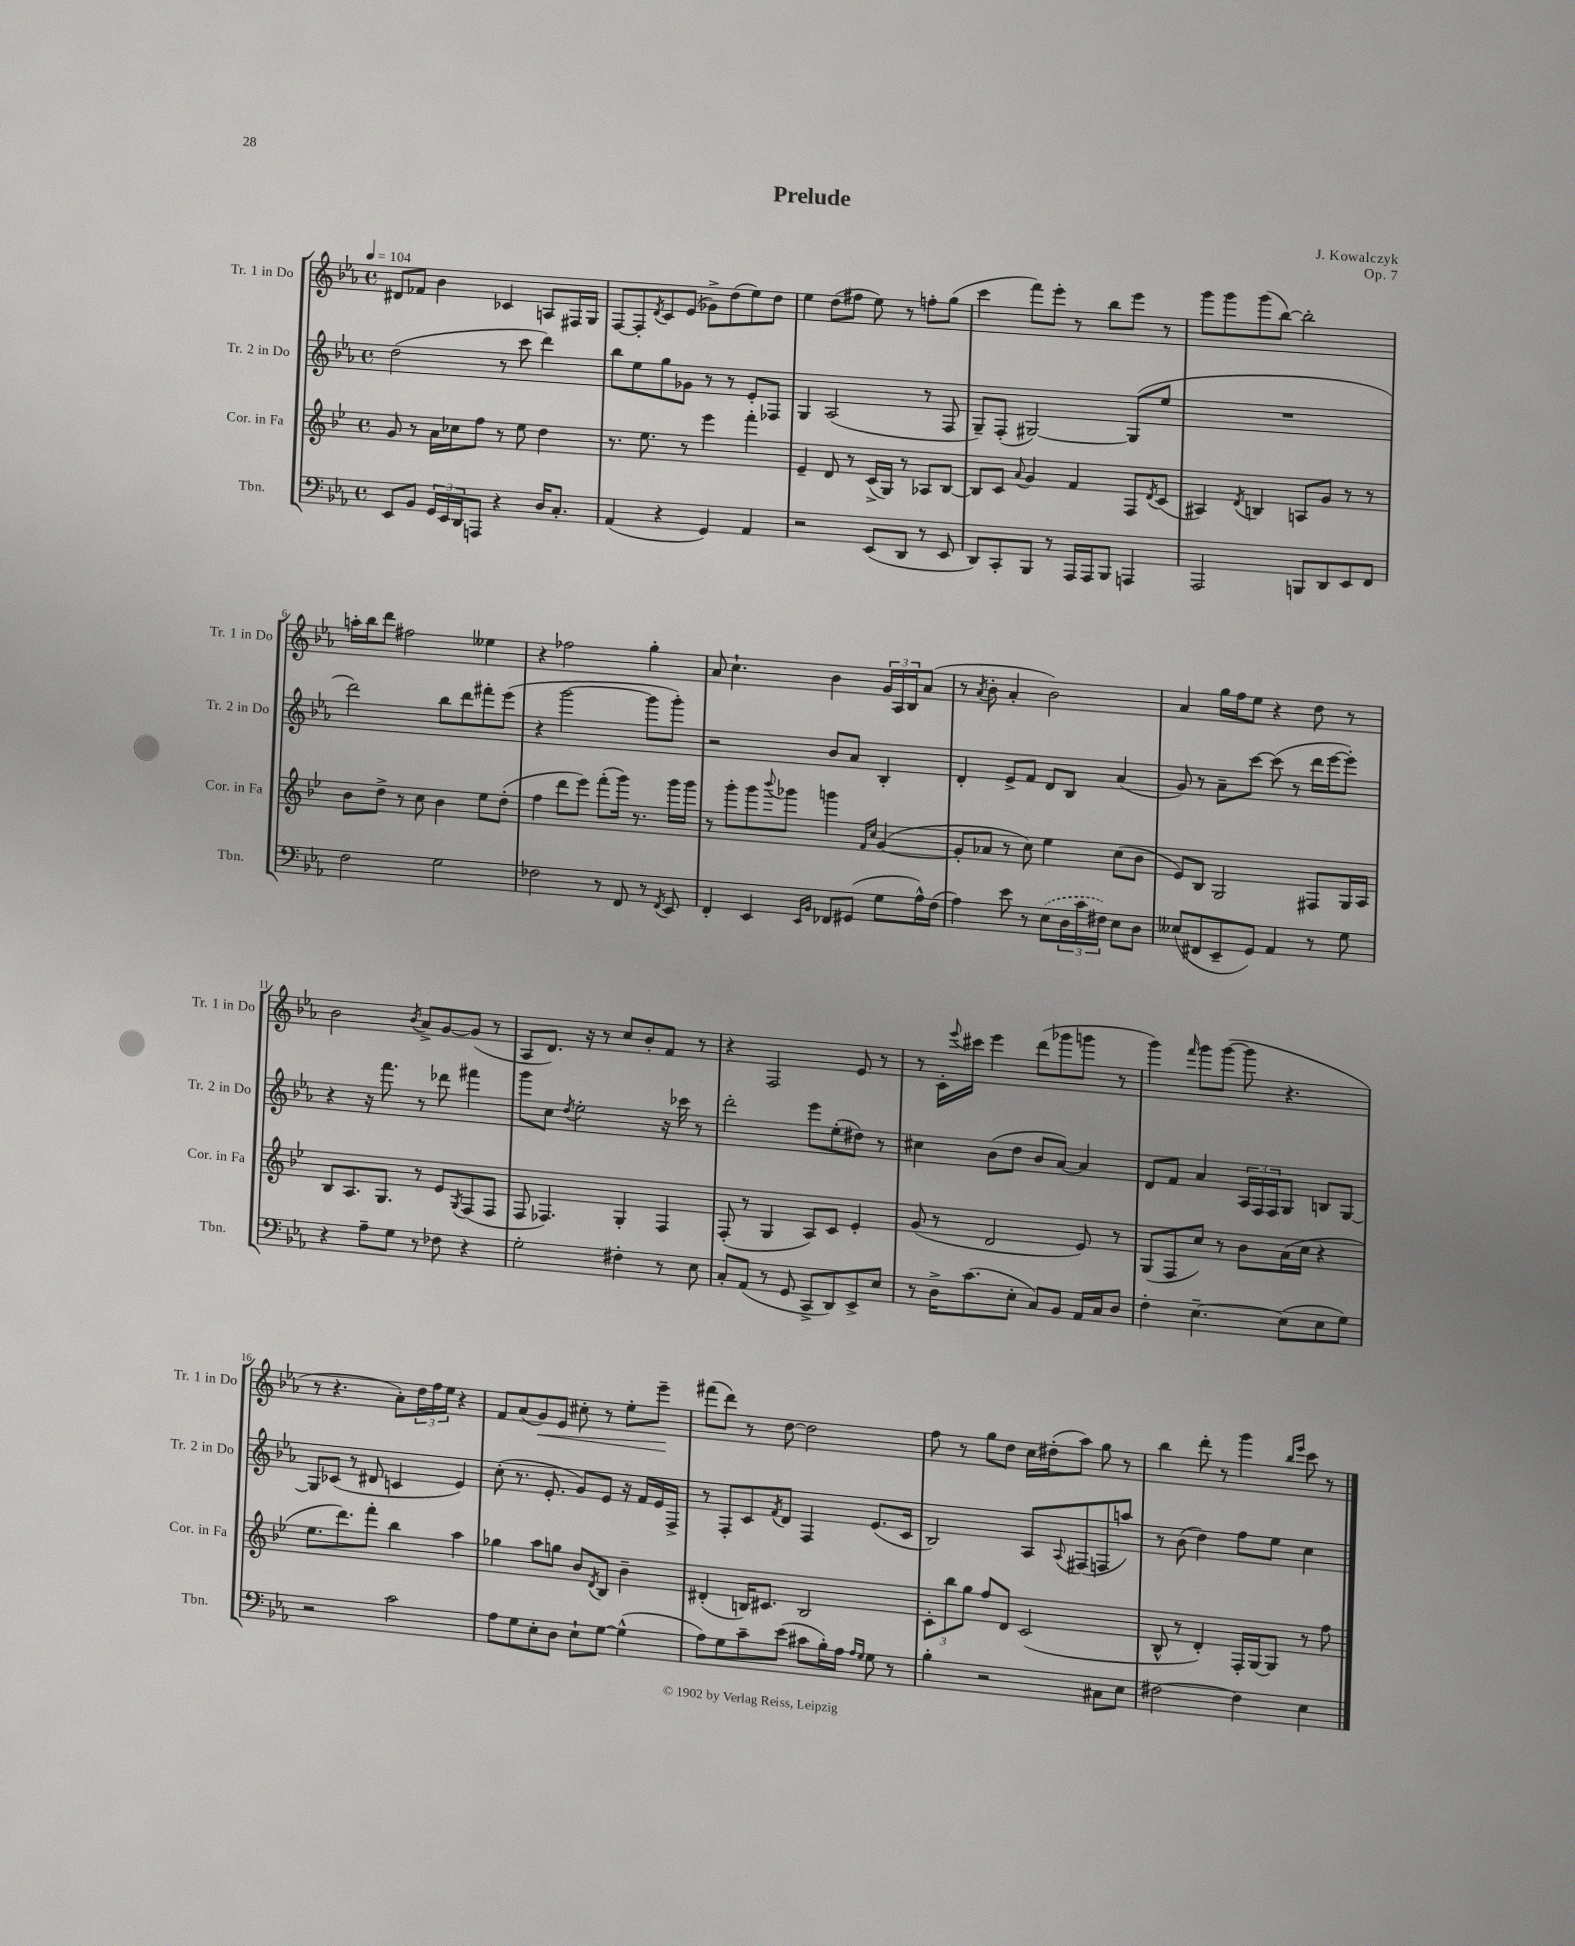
\header { title = "Prelude" composer = "J. Kowalczyk" opus = "Op. 7" }
<<
\new StaffGroup <<
\new Staff = "s0" \with { instrumentName = "Tr. 1 in Do" shortInstrumentName = "Tr. 1 in Do" } {
    \clef treble \key ees \major \defaultTimeSignature \time 4/4 \tempo 4 = 104
    dis'8 fes'8 bes'4 ces'4 a8 fis16 g16 |
    f8~ f8-. \acciaccatura { d'8 } c'8 ees'8( ges'8->) d''8( ees''8) d''8 |
    ees''4 d''8( fis''8 ees''8) r8 f''8-. g''8( |
    c'''4 f'''8) ees'''8-. r8 bes''8 ees'''8 r8 |
    g'''8 g'''8 g'''8( bes''8~) bes''2-. |
    a''16-. bes''16 d'''8 fis''2 eeses''4 |
    r4 fes''2 g''4-. |
    aes'8 c''4.-! bes'4 \tuplet 3/2 { g'16 aes16 bes16 } aes'8( |
    r8 \acciaccatura { aes'8 } bes'8-. aes'4-. bes'2) |
    aes'4 g''16 f''16 ees''8 r4 d''8 r8 |
    bes'2 \acciaccatura { bes'8 } aes'8-> g'8~ g'8( r8 |
    aes8 d'8.) r16 r8 c''8 bes'8-. f'8 r8 |
    r4 f2 ees'8 r8 |
    r8 c'16-. \appoggiatura { ees'''8 } cis'''16 ees'''4 d'''8( ges'''8 g'''8 r8 |
    g'''4) \grace { f'''16 } g'''8 g'''8~( g'''8 r4. |
    r8 r4. aes'8-.) \tuplet 3/2 { d''16 f''16 ees''16 } r4 |
    f'8 aes'8( g'8\<) ees'8 cis''8-. r8 ees''8-. ees'''8--\! |
    fis'''8( d'''8) r8 d''8~ d''2 |
    f''8 r8 g''8 d''8 c''16 dis''16-.( aes''8) g''8 r8 |
    bes''4 d'''8-. r8 g'''4 \grace { bes''16 ees'''16 } c'''8 r8 \bar "|." |
}
\new Staff = "s1" \with { instrumentName = "Tr. 2 in Do" shortInstrumentName = "Tr. 2 in Do" } {
    \clef treble \key ees \major \defaultTimeSignature \time 4/4
    d''2( r8 c'''8 d'''4) |
    bes''8 ees''8 g''8 ges'8 r8 r8 ees'8-. fes8 |
    g4 aes2( r8 f8 |
    g8--) f8-.( gis2~) gis8( ees''8 |
    R1 |
    d'''2) bes''8 d'''8 fis'''8-. ees'''8( |
    r4 g'''2~ g'''8 g'''8-.) |
    r2 bes'8 aes'8 bes4-. |
    d'4-. ees'8-> f'8 d'8 bes8 aes'4( |
    g'8) r8 aes'8-- c'''8~ c'''8( r8 d'''16 ees'''16~ ees'''8-.) |
    r4 r16 f'''8. r8 des'''8 fis'''4 |
    g'''8 c''8 \acciaccatura { d''8 } ees''2-. r16 ces'''16 r8 |
    d'''2-. ees'''8 ees''8-.( dis''8) r8 |
    cis''4 bes'8( d''8 bes'8 aes'8~) aes'4 |
    d'8 f'8 aes'4 \tuplet 3/2 { aes16 f16 f16 } g8 b8 g8~ |
    g8 ces'8( r8 dis'8 c'4 ees'4) |
    c''8-.( r8. ees'8.-. g'8) ees'8 r16 f'16 ees'16 f16-> |
    r8 f8-. c'8 \acciaccatura { f'8 } d'8 f4 ees'8.( c'16 |
    bes2) aes8 \appoggiatura { aes8 } fis8( f8 a''8) |
    r8 bes'8( d''4) f''8 ees''8 c''4 \bar "|." |
}
\new Staff = "s2" \with { instrumentName = "Cor. in Fa" shortInstrumentName = "Cor. in Fa" } {
    \clef treble \key bes \major \defaultTimeSignature \time 4/4
    g'8 r8 a'16 ces''16 f''8 r8 ees''8 d''4 |
    r8. ees''8. r8 ees'''4 f'''4-. |
    ees'4-- d'8 r8 c'16->( g16) r8 aes8 bes8~ |
    bes8 c'8 \appoggiatura { a'8 } g'4 f'4 f8 \acciaccatura { d'8 } c'8( |
    ais4) \acciaccatura { d'8 } b4 a8 g'8 r8 r8 |
    bes'8 d''8-> r8 c''8 bes'4 ees''8 d''8-.( |
    f''4 d'''8 ees'''8) f'''8-.( g'''16) r8. g'''16 g'''16 |
    r8 g'''8-. g'''8 \appoggiatura { bes'''8 } ges'''8 g'''4 \grace { f'16 c''16 } g'4~( |
    g'8-. aes'8 r8 c''8) ees''4 c''8( bes'8 |
    ees'8) bes8 g2 fis8 g16 a16 |
    bes8 a8. g8. r8 ees'8 \acciaccatura { g8 } f8( f8 |
    f8 fes4.) g4-. fes4 |
    f8-.( r8 g4 a8) c'8 ees'4-. |
    g'8( r8 d'2 ees'8) r8 |
    g8( f8 c''8) r8 bes'8 a'16( c''16 r4 |
    ees''8. d'''8.) f'''8-. bes''4 a''4 |
    ges''4 a''8 g''8 bes'8 \acciaccatura { d'8 } bes8 bes'4-- |
    dis'4-.( b16) cis'8. b2 |
    \tuplet 3/2 { c'8-. bes''8 g''8 } f''8 d'8 c'2( |
    bes8-^ r8 d'4-.) f16-. g16~ g8 r8 f''8 \bar "|." |
}
\new Staff = "s3" \with { instrumentName = "Tbn." shortInstrumentName = "Tbn." } {
    \clef bass \key ees \major \defaultTimeSignature \time 4/4
    ees,8 bes,8 \tuplet 3/2 { g,16 ees,16 d,16 } a,,8 r4 d16 c8.-. |
    aes,4( r4 g,4) aes,4 |
    r2 ees,8( d,8 r8 ees,8 |
    d,8) c,8-. bes,,8 r8 aes,,16 aes,,16 bes,,8 a,,4 |
    aes,,2 b,,8 d,8 ees,8 f,8 |
    f2 g2 |
    fes2 r8 f,8 r8 \acciaccatura { f,8 } ees,8 |
    f,4-. ees,4 \grace { ees,16 bes,16 } fes,8 gis,8( g8 aes16-^) f16( |
    aes4) ees'8 r8 \once \slurDashed ees8( \tuplet 3/2 { d16 c'16 fis16) } ees8 d8 |
    eeses8( fis,8 ees,8-- g,8) aes,4 r8 g8 |
    r4 aes8-- g8 r8 fes8 r4 |
    g2-. fis4-. r8 ees8 |
    c8-. aes,8( r8 g,8 c,8-> d,8) ees,8-> ees8 |
    r8 d16-> c'8.( ees8-. c8) bes,8 aes,16 c16 d8 |
    f4-. ees4.~-- ees8( ees8 g8) |
    r2 c'2 |
    aes8 g8 ees8-. d8 ees8-! g8~ g4-^( |
    aes8) g8 c'8-- ees'8( cis'8 bes16-.) aes16 \grace { aes16 g16 } g8 r8 |
    bes4-. r2 cis8 ees8 |
    fis2~ fis4 ees4 \bar "|." |
}
>>
>>
